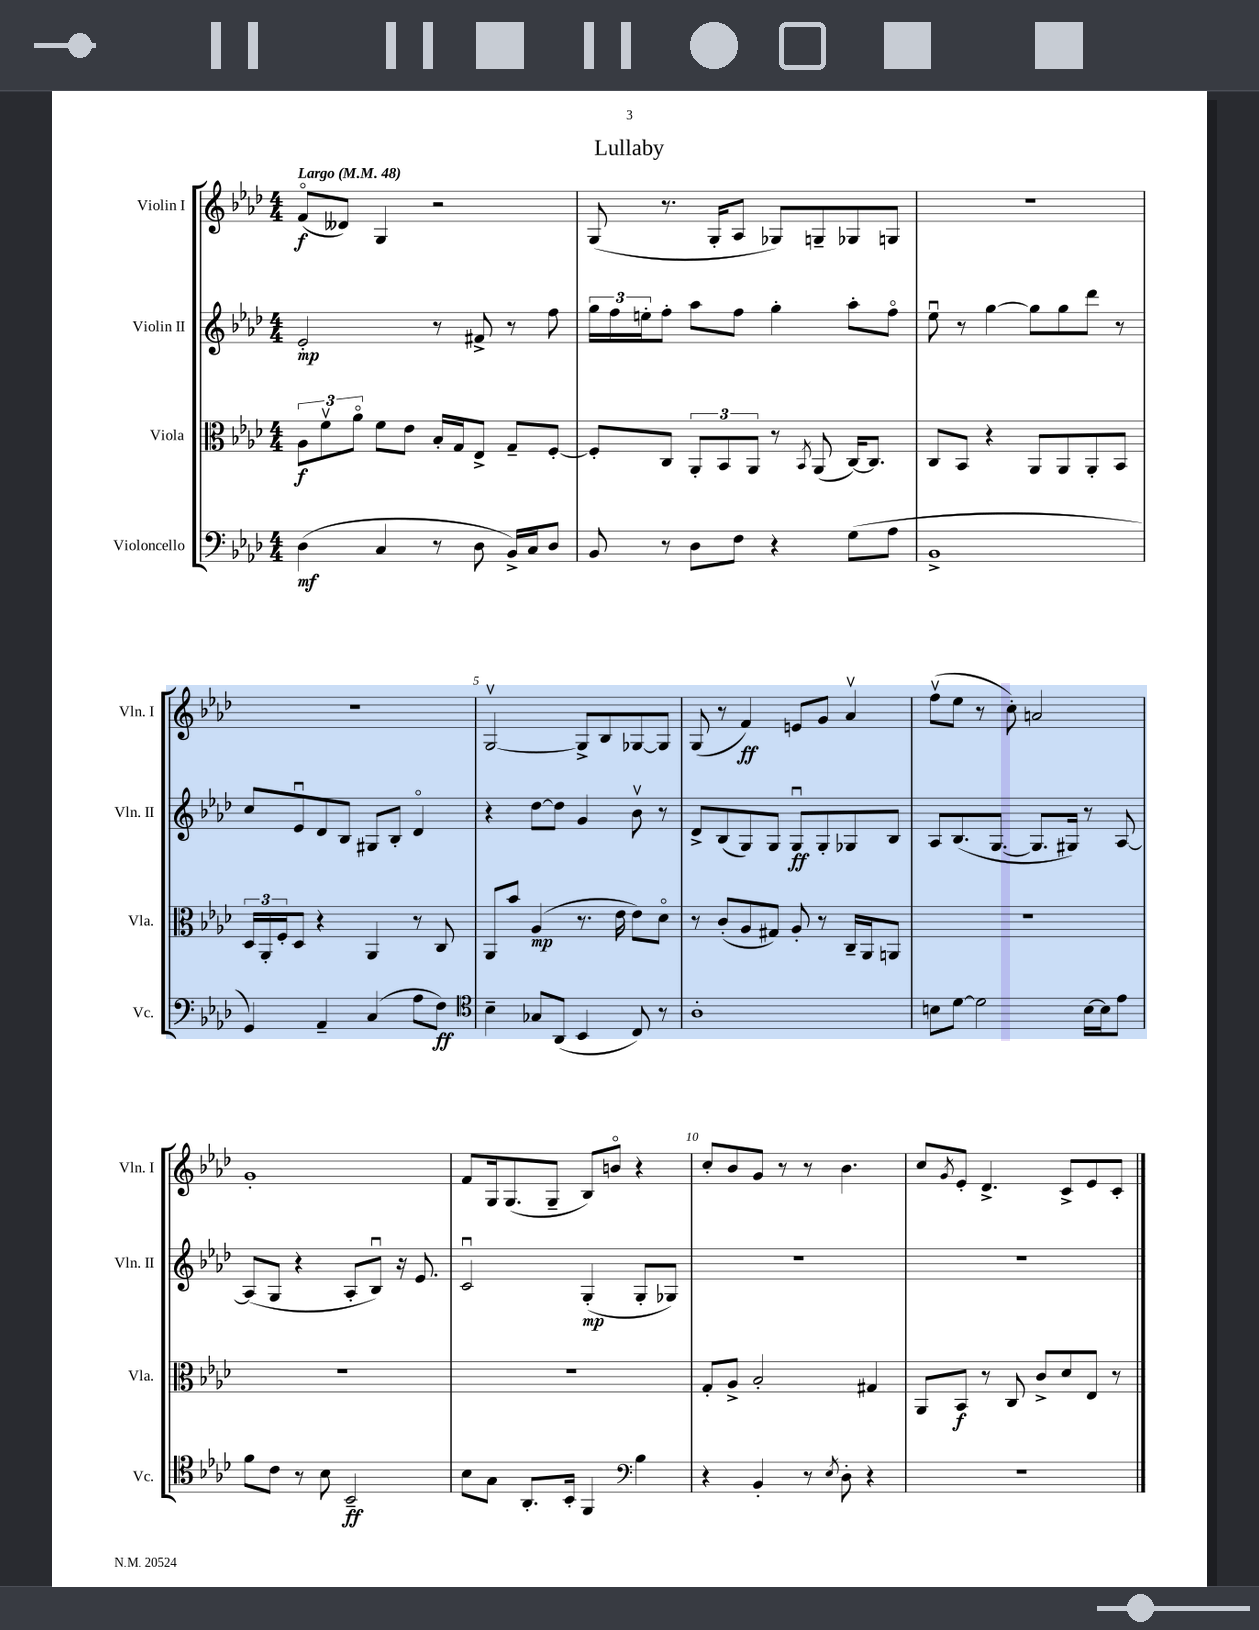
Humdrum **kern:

**kern	**kern	**kern	**kern
*staff4	*staff3	*staff2	*staff1
*clefF4	*clefC3	*clefG2	*clefG2
*k[b-e-a-d-]	*k[b-e-a-d-]	*k[b-e-a-d-]	*k[b-e-a-d-]
*M4/4	*M4/4	*M4/4	*M4/4
*MM48	*MM48	*MM48	*MM48
(4D-	12A-	2e-'	(8fo
.	12fv	.	.
.	.	.	8d--)
.	12a-o	.	.
4C	8f	.	4G
.	8e-	.	.
8r	16B-'	8r	2r
.	16G	.	.
8D-	8E-^	8f#^	.
16BB-^)	8G~	8r	.
16C	.	.	.
8D-	[8F'	8ff	.
=	=	=	=
8BB-	8F']	24gg	(8G
.	.	24ff	.
.	.	24ee'	.
8r	8C	8ff'	8.r
8D-	12AA-'	8aa-	.
.	.	.	16G'
.	12BB-	.	.
8F	.	8ff	8A-
.	12AA-	.	.
4r	8r	4gg'	8G-)
.	8qBB-	.	.
.	(8AA-	.	8G~
(8G	[16C)	8aa-'	8G-
.	8.C]	.	.
8A-	.	8ffo	8G
=	=	=	=
1BB-^	8C	8ee-u	1r
.	8BB-	8r	.
.	4r	[4gg	.
.	8AA-	8gg]	.
.	8AA-	8gg	.
.	8AA-'	8ddd-	.
.	8BB-	8r	.
=	=	=	=
4GG)	24D-	8cc	1r
.	24AA-'	.	.
.	24F'	.	.
.	8D-	8e-u	.
4AA-~	4r	8d-	.
.	.	8B-	.
(4C	4AA-	8G#	.
.	.	8B-'	.
8A-	8r	4d-o	.
8F)	8C	.	.
=	=	=	=
*clefC4	*	*	*
4B-~	8AA-	4r	[2Gv
.	8b-	.	.
8G-	(4A-	[8dd-	.
(8AA-	.	8dd-]	.
4BB-	8.r	4g	8G^]
.	.	.	8B-
.	16e-	.	.
8C)	8e-)	8b-v	[8G-
8r	8d-o	8r	8G-]
=	=	=	=
1A-'	8r	8d-^	(8G
.	(8c'	(8B-	8r
.	8A-	8G)	4f)
.	8G#)	8G	.
.	8A-'	8Gu	8e
.	8r	8G'	8g
.	16C~	8G-	4a-v
.	16AA-	.	.
.	8AA	8B-	.
=	=	=	=
8B	1r	8A-	(8ffv
[8d-	.	(8.B-	8ee-
2d-]	.	.	8r
.	.	[8.G	.
.	.	.	8cc')
.	.	8.G]	2a
.	.	16G#)	.
[16B	.	8r	.
16B]	.	.	.
8e-	.	[8A-	.
=	=	=	=
8f	1r	(8A-]	1g'
8c	.	8G	.
8r	.	4r	.
8B-	.	.	.
2BB-~	.	8A-'	.
.	.	8B-u)	.
.	.	16r	.
.	.	8.e-	.
=	=	=	=
8B-	1r	2cu	8f
8G	.	.	16G
.	.	.	(8.G
8.AA-'	.	.	.
.	.	.	8G~
16BB-'	.	.	.
4FF	.	(4G'	8B-)
.	.	.	8bo
*clefF4	*	*	*
4B-	.	8G'	4r
.	.	8G-)	.
=	=	=	=
4r	8G'	1r	8cc'
.	8A-^	.	8b-
4BB-'	2B-'	.	8g
.	.	.	8r
8r	.	.	8r
8qE-	.	.	.
8D-'	.	.	4.b-
4r	4G#	.	.
=	=	=	=
1r	8AA-	1r	8cc
.	.	.	8qg
.	8BB-	.	8e-'
.	8r	.	4.d-^
.	8C	.	.
.	8c^	.	.
.	8d-	.	8c^
.	8E-	.	8e-
.	8r	.	8c'
==	==	==	==
*-	*-	*-	*-
